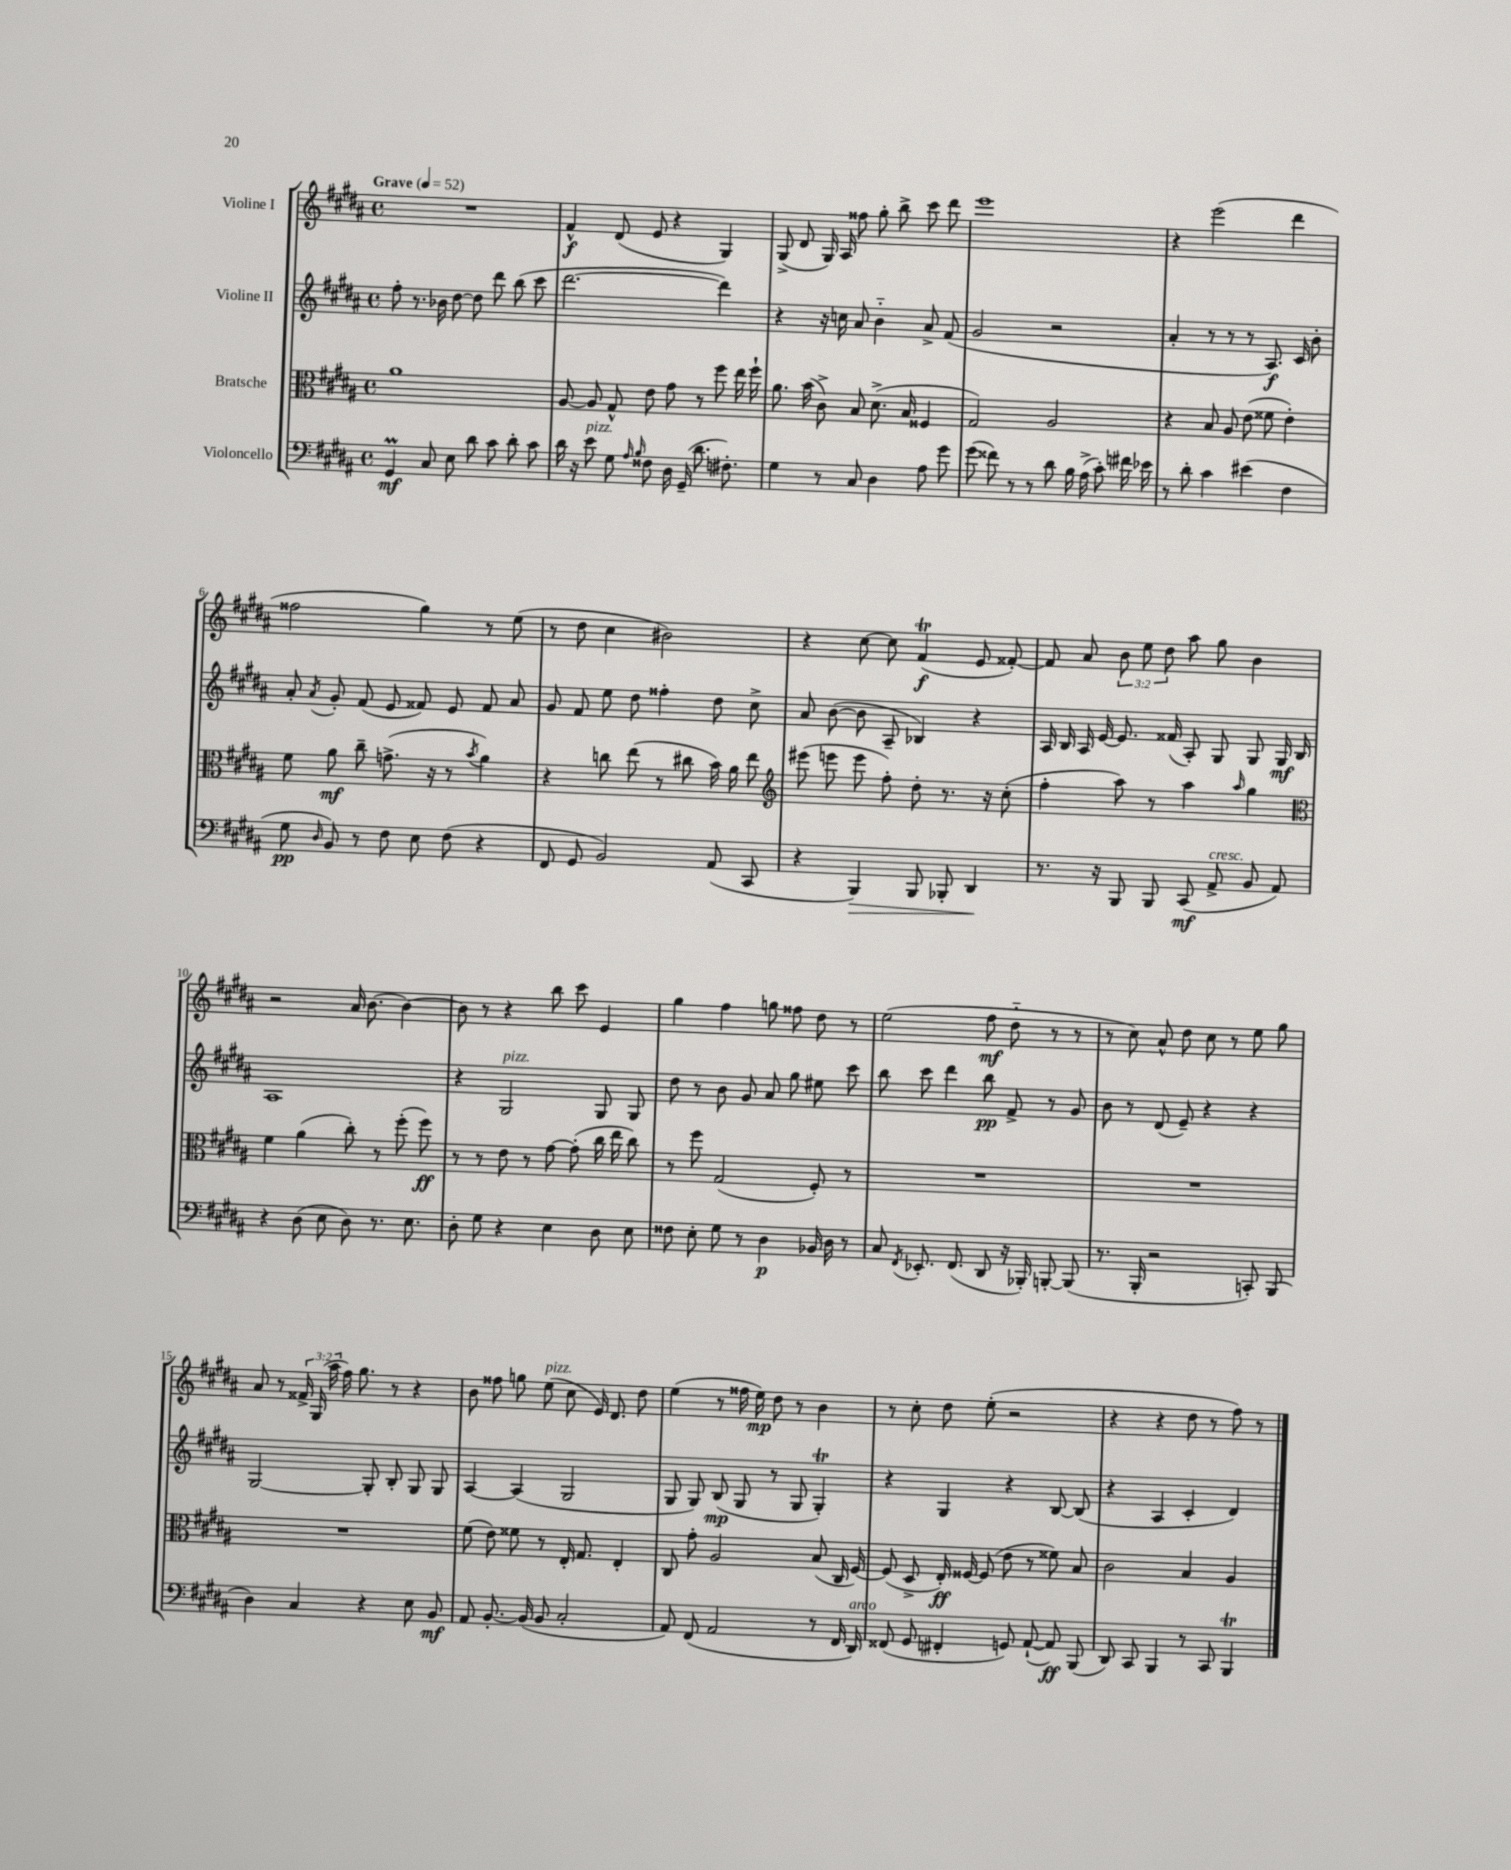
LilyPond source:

<<
\new StaffGroup <<
\new Staff = "s0" \with { instrumentName = "Violine I" } {
    \clef treble \key b \major \defaultTimeSignature \time 4/4 \override Staff.TupletNumber.text = #tuplet-number::calc-fraction-text \tempo "Grave" 4 = 52
    \autoBeamOff R1 |
    fis'4-^\f dis'8( e'8 r4 gis4) |
    gis8->( dis'8 gis16) ais16 fisis''8 gis''8-. b''8-> cis'''8 dis'''8 |
    e'''1 |
    r4 e'''2( dis'''4 |
    fisis''2 gis''4) r8 e''8( |
    r8 dis''8 cis''4 bis'2) |
    r4 cis''8~ cis''8 fis'4\trill\f( e'8 fisis'8~-.) |
    fisis'8 ais'8 \tuplet 3/2 { b'8 e''8 dis''8 } ais''8 gis''8 b'4 |
    r2 ais'16 b'8.~ b'4~ |
    b'8 r8 r4 b''8 cis'''8 e'4 |
    gis''4 fis''4 g''8 fisis''8 dis''8 r8 |
    e''2( fis''8\mf dis''8-_ r8 r8 |
    r8 cis''8) ais'8-^ dis''8 cis''8 r8 e''8 gis''8 |
    ais'8 r8 \tuplet 3/2 { fisis'16-> gis16( ais''16 } fis''16) gis''8. r8 r4 |
    b'8 fisis''8 g''8 e''8^\markup { \italic "pizz." }( cis''8 e'16) dis'8. dis''8 |
    e''4( r8 fisis''16 e''16\mp) dis''8 r8 b'4 |
    r8 cis''8-. dis''8 e''8-.( r2 |
    r4 r4 dis''8 r8 fis''8) r8 \bar "|." |
}
\new Staff = "s1" \with { instrumentName = "Violine II" } {
    \clef treble \key b \major \defaultTimeSignature \time 4/4
    \autoBeamOff fis''8-. r8. bes'16 dis''8~ dis''8 dis'''8 b''8( cis'''8 |
    dis'''2.~ dis'''4) |
    r4 r16 c''16 ais'8 b'4-_ ais'8-> fis'8( |
    gis'2 r2 |
    ais'4-. r8 r8 r8 ais8.\f) cis'16 b'8-. |
    ais'8-. \acciaccatura { ais'8 } gis'8-. fis'8( e'8 fisis'8) e'8 fisis'8 ais'8 |
    gis'8 fis'8 e''8 dis''8 fisis''4-. dis''8 cis''8-> |
    ais'8 b'8~( b'8 ais8-- bes4) r4 |
    ais16 b16 ais16 e'16~ e'8. fisis'16( ais8-.) gis8 gis8 gis16\mf b16 |
    ais1 |
    r4 gis2^\markup { \italic "pizz." } gis8 gis8 |
    dis''8 r8 b'8 gis'8 ais'8 gis''8 eis''8 cis'''8 |
    b''8 cis'''8 dis'''4 b''8\pp fis'8-> r8 gis'8 |
    b'8 r8 dis'8( e'8--) r4 r4 |
    gis2~ gis8-. b8-. gis8 gis8 |
    ais4~ ais4( gis2 |
    gis8 gis8) b8\mp( gis8 r8 gis8 gis4-.\trill) |
    r4 gis4 r4 b8~ b8( |
    r4 ais4 cis'4-. dis'4) \bar "|." |
}
\new Staff = "s2" \with { instrumentName = "Bratsche" } {
    \clef alto \key b \major \defaultTimeSignature \time 4/4
    \autoBeamOff ais'1 |
    ais8~ ais8 gis8-^ e'8 gis'8 r8 fis''8 e''16 fis''16-! |
    ais'8. b'16( cis'8->) b8 dis'8.->( b16 fisis4 |
    gis2) ais2 |
    r4 b8 ais8 e'8( fisis'8 e'4-.) |
    fis'8 ais'8\mf cis''8-- g'8.->( r16 r8 \acciaccatura { b'8 } ais'4) |
    r4 c''8 e''8( r8 cis''8 b'16) ais'16 e''8 |
    \clef treble eis'''8( e'''8 e'''8 fis''8-.) dis''8-. r8. r16 cis''8-.( |
    fis''4-. ais''8) r8 ais''4 \grace { ais''16 } gis''4 |
    \clef alto fis'4 ais'4( cis''8-.) r8 fis''8-.( fis''8\ff) |
    r8 r8 e'8 r8 gis'8~ gis'8-.( cis''16 e''16 cis''8) |
    r8 fis''8 gis2( fis8-.) r8 |
    R1 |
    R1 |
    R1 |
    fis'8( e'8) fisis'8 r8 e16-. gis8. e4-. |
    cis8 gis'8-. ais2 b8( cis16 fis16~) |
    fis8( dis8-> e16-.\ff) fisis16~ fisis8( e'8 r8 fisis'8) b8 |
    cis'2 b4 ais4 \bar "|." |
}
\new Staff = "s3" \with { instrumentName = "Violoncello" } {
    \clef bass \key b \major \defaultTimeSignature \time 4/4
    \autoBeamOff gis,4\prall\mf cis8 e8 dis'8 cis'8 dis'8-. cis'8 |
    dis'16 r16 e'8^\markup { \italic "pizz." } gis8 \grace { ais16 b16 } fisis8 dis16 gis,16--( dis'8. fis8.-.) |
    gis4 r8 cis8 dis4 ais8 gis'8 |
    gis'8( fisis'8) r8 r8 dis'8 b16 ais16->( cis'8-.) fis'16 ees'16 |
    r8 dis'8-. cis'4 eis'4( fis4 |
    gis8\pp \grace { dis16 } b,8) r8 fis8 e8 fis8( r4 |
    fis,8 gis,8 b,2) ais,8( cis,8 |
    r4 b,,4\>) b,,8 bes,,8-. dis,4\! |
    r8. r16 b,,8 b,,8 cis,8\mf( ais,8->^\markup { \italic "cresc." } b,8 ais,8) |
    r4 dis8( e8 dis8) r8. e8. |
    dis8-. gis8 r4 e4 dis8 e8 |
    fisis8 e8-. gis8 r8 dis4\p bes,16 dis16 r8 |
    cis8 \acciaccatura { fis,8 } ees,8.-. fis,8.( dis,8 r16 bes,,16-.) b,,8~-. b,,8( |
    r8. b,,16-. r2 c,8-.) b,,8( |
    dis4) cis4 r4 e8 b,8\mf |
    ais,8 b,8.~-. b,16( b,8 cis2-. |
    ais,8) fis,8( ais,2 r8 fis,16 dis,16^\markup { \italic "arco" }) |
    fisis,8( gis,8 fis,4-. g,8) ais,8~-!( ais,8\ff) b,,8( |
    dis,8) cis,8 b,,4 r8 cis,8 b,,4\trill \bar "|." |
}
>>
>>
